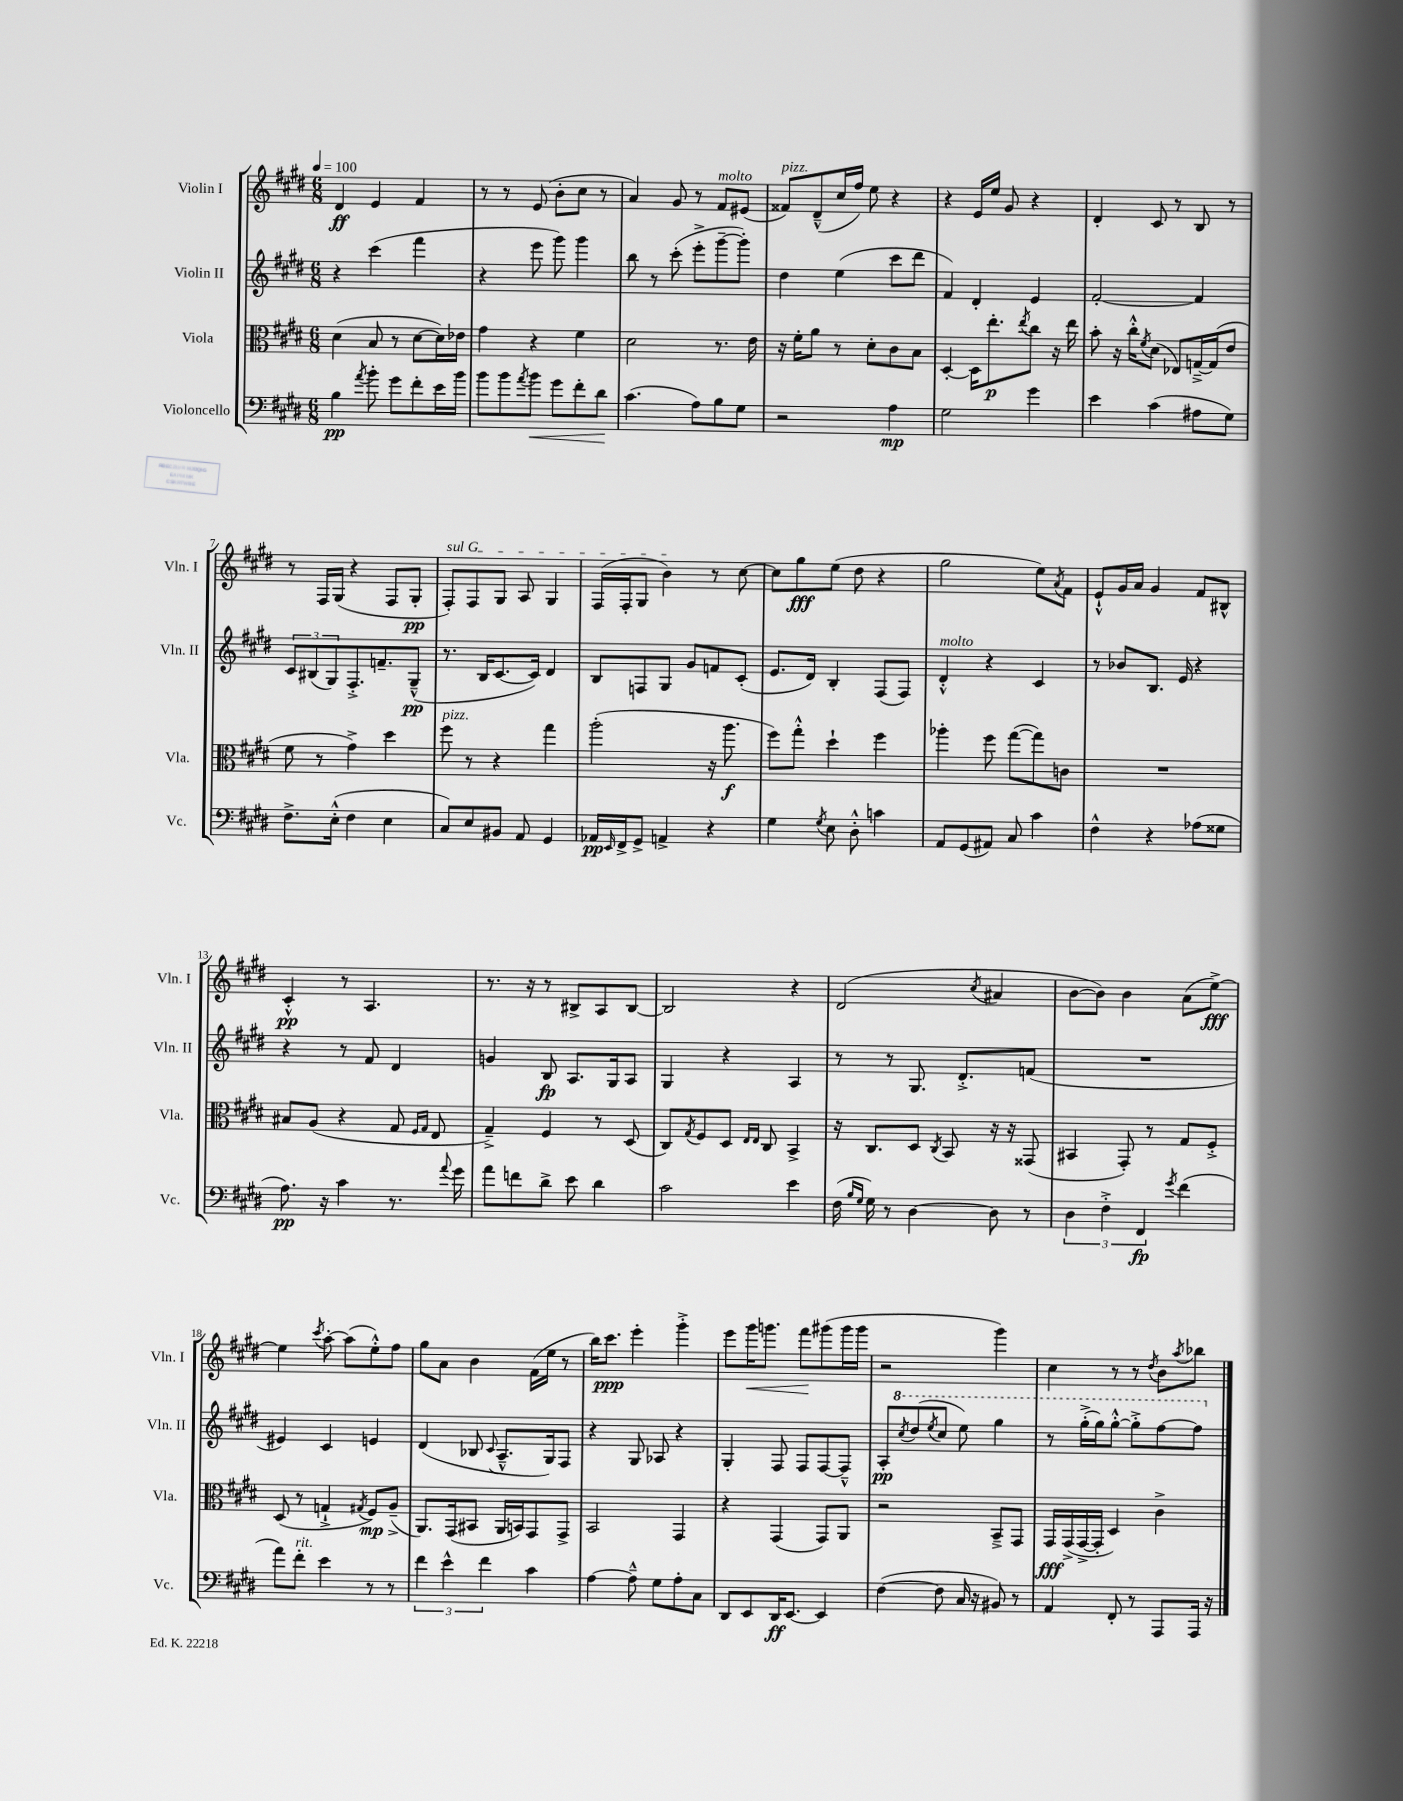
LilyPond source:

<<
\new StaffGroup <<
\new Staff = "s0" \with { instrumentName = "Violin I" shortInstrumentName = "Vln. I" } {
    \clef treble \key e \major \numericTimeSignature \time 6/8 \tempo 4 = 100
    dis'4\ff e'4 fis'4 |
    r8 r8 e'8( b'8-. cis''8 r8 |
    a'4) gis'8 r8 fis'8^\markup { \italic "molto" } eis'8( |
    fisis'8^\markup { \italic "pizz." }) dis'8---^( cis''16 fis''16) e''8 r4 |
    r4 e'16 e''16 gis'8 r4 |
    dis'4-. cis'8 r8 b8 r8 |
    r8 fis16 gis16( r4 fis8 gis8-.\pp |
    \once \override TextSpanner.bound-details.left.text = \markup { \italic "sul G" } fis8-.\startTextSpan) fis8 gis8 a8 gis4 |
    fis16( fis16-. gis8 b'4\stopTextSpan) r8 cis''8~ |
    cis''8 gis''8\fff e''8( dis''8 r4 |
    gis''2 e''8) \acciaccatura { a'8 } fis'8 |
    e'8-!-^ gis'16 a'16 gis'4 fis'8 bis8-^ |
    cis'4-.-^\pp r8 a4. |
    r8. r16 r8 bis8-> a8 bis8~ |
    bis2 r4 |
    dis'2( \acciaccatura { cis''8 } ais'4 |
    b'8~ b'8) b'4 a'8( e''8~->\fff) |
    e''4 \acciaccatura { cis'''8 } a''8~-. a''8( e''8-.-^) fis''8 |
    gis''8 a'8 b'4 fis'16( e''16 r8 |
    b''16) cis'''8.\ppp e'''4-. gis'''4-.-> |
    e'''8 gis'''16\< g'''8. fis'''8\! gis'''8( gis'''16 gis'''16 |
    r2 gis'''4) |
    cis''4 r8 r8 \acciaccatura { dis''8 } b'8 \acciaccatura { a''8 } bes''8 \bar "|." |
}
\new Staff = "s1" \with { instrumentName = "Violin II" shortInstrumentName = "Vln. II" } {
    \clef treble \key e \major \numericTimeSignature \time 6/8
    r4 cis'''4( fis'''4 |
    r4 e'''8 gis'''8) gis'''4 |
    b''8 r8 cis'''8-.( e'''8-.-> gis'''8~-- gis'''8-.) |
    dis''4 e''4( cis'''8 dis'''8 |
    fis'4) dis'4-. e'4 |
    fis'2~-. fis'4 |
    \tuplet 3/2 { cis'8 bis8( gis8) } fis8.-.-> f'8.-- gis8---^\pp( |
    r8. b16 cis'8.~ cis'16) dis'4 |
    b8 f8 gis8 gis'8 f'8 cis'8-.( |
    e'8. dis'16) b4-. fis8( fis8) |
    dis'4-.-^^\markup { \italic "molto" } r4 cis'4 |
    r8 bes'8 b8. e'16 r4 |
    r4 r8 fis'8 dis'4 |
    g'4 b8\fp a8. gis16 a8 |
    gis4 r4 a4 |
    r8 r8 gis8. dis'8.-.-> f'8( |
    R2. |
    eis'4) cis'4 e'4 |
    dis'4( bes8 \appoggiatura { cis'8 } a8.---^ gis16) fis8 |
    r4 gis8 aes8 r4 |
    gis4-. fis8 fis8 fis8~ fis8---^ |
    a8-.\pp \ottava #1 \acciaccatura { cis'''8 } dis'''8( \acciaccatura { e'''8 } cis'''8 e'''8) gis'''4 |
    r8 gis'''16-.->( gis'''16) gis'''8~-.-^ gis'''8-.-> fis'''8~ fis'''8 \ottava #0 \bar "|." |
}
\new Staff = "s2" \with { instrumentName = "Viola" shortInstrumentName = "Vla." } {
    \clef alto \key e \major \numericTimeSignature \time 6/8
    dis'4( b8 r8 dis'8~ dis'16) ees'16 |
    gis'4 r4 fis'4 |
    dis'2 r8. e'16 |
    r16 fis'16-. a'8 r8 dis'8-. cis'8 b8 |
    dis4~-. dis16 e''8.-.\p \acciaccatura { e''8 } cis''8 r16 e''16 |
    b'8-. r16 cis''16-.-^ \acciaccatura { fis'8 } dis'8( ees8) g16~---> g16( e'8 |
    fis'8 r8 gis'4->) dis''4 |
    fis''8^\markup { \italic "pizz." } r8 r4 gis''4 |
    a''2-.( r16 a''8.\f |
    fis''8) gis''8-.-^ dis''4-! fis''4 |
    aes''4-. fis''8 gis''8~( gis''8) c'8 |
    R2. |
    bis8 a8( r4 gis8 \grace { fis16 gis16 } e8 |
    gis4--->) fis4 r8 dis8( |
    cis8) \acciaccatura { gis8 } fis8 dis8 \grace { e16 e16 } cis8 b,4-> |
    r16 cis8. dis8 \acciaccatura { cis8 } b,8 r16 r16 gisis,8( |
    bis,4 gis,8-.) r8 gis8 fis8-.-> |
    dis8( r8 g4-!-> \acciaccatura { gis8 } fis8\mp) a8--->( |
    a,8.) gis,16( bis,8 a,16 b,16) gis,8 gis,8-> |
    b,2 gis,4 |
    r4 gis,4( gis,8) a,8 |
    r2 b,8---> gis,8 |
    gis,16\fff gis,16->( gis,16~-> gis,16-. dis4) cis'4-> \bar "|." |
}
\new Staff = "s3" \with { instrumentName = "Violoncello" shortInstrumentName = "Vc." } {
    \clef bass \key e \major \numericTimeSignature \time 6/8
    b4\pp \acciaccatura { a'8 } b'8-. gis'8 fis'8-. e'16 b'16 |
    b'8 b'8 \acciaccatura { a'8 } b'8\< gis'8 fis'8-. dis'8\! |
    cis'4.( a8) b8 gis8 |
    r2 a4\mp |
    gis2 gis'4 |
    e'4 cis'4( ais8 gis8) |
    fis8.-> e16-.-^( fis4 e4 |
    cis8) e8 bis,8 a,8 gis,4 |
    aes,16\pp \grace { e,16 } fis,16-> gis,8-> a,4-> r4 |
    gis4 \acciaccatura { gis8 } e8 dis8-.-^ c'4 |
    a,8 gis,8( ais,8) cis8 cis'4 |
    fis4-^ r4 aes8( gisis8 |
    a8.\pp) r16 cis'4 r8. \appoggiatura { a'8 } gis'16 |
    a'8 f'8 dis'8-> e'8 dis'4 |
    cis'2 e'4 |
    fis16( \grace { b16 gis16 } gis16) r8 dis4~ dis8 r8 |
    \tuplet 3/2 { dis4 fis4-.-> fis,4\fp } \acciaccatura { gis'8 } fis'4( |
    a'8) fis'8-.^\markup { \italic "rit." } e'4 r8 r8 |
    \tuplet 3/2 { fis'4 e'4-^ fis'4 } cis'4 |
    a4~ a8---^ gis8 a8-. cis8 |
    dis,8 e,8 dis,16\ff e,8.~ e,4 |
    fis4~( fis8 cis16 r16 bis,8) r8 |
    a,4 fis,8-. r8 a,,8 a,,16 r16 \bar "|." |
}
>>
>>
